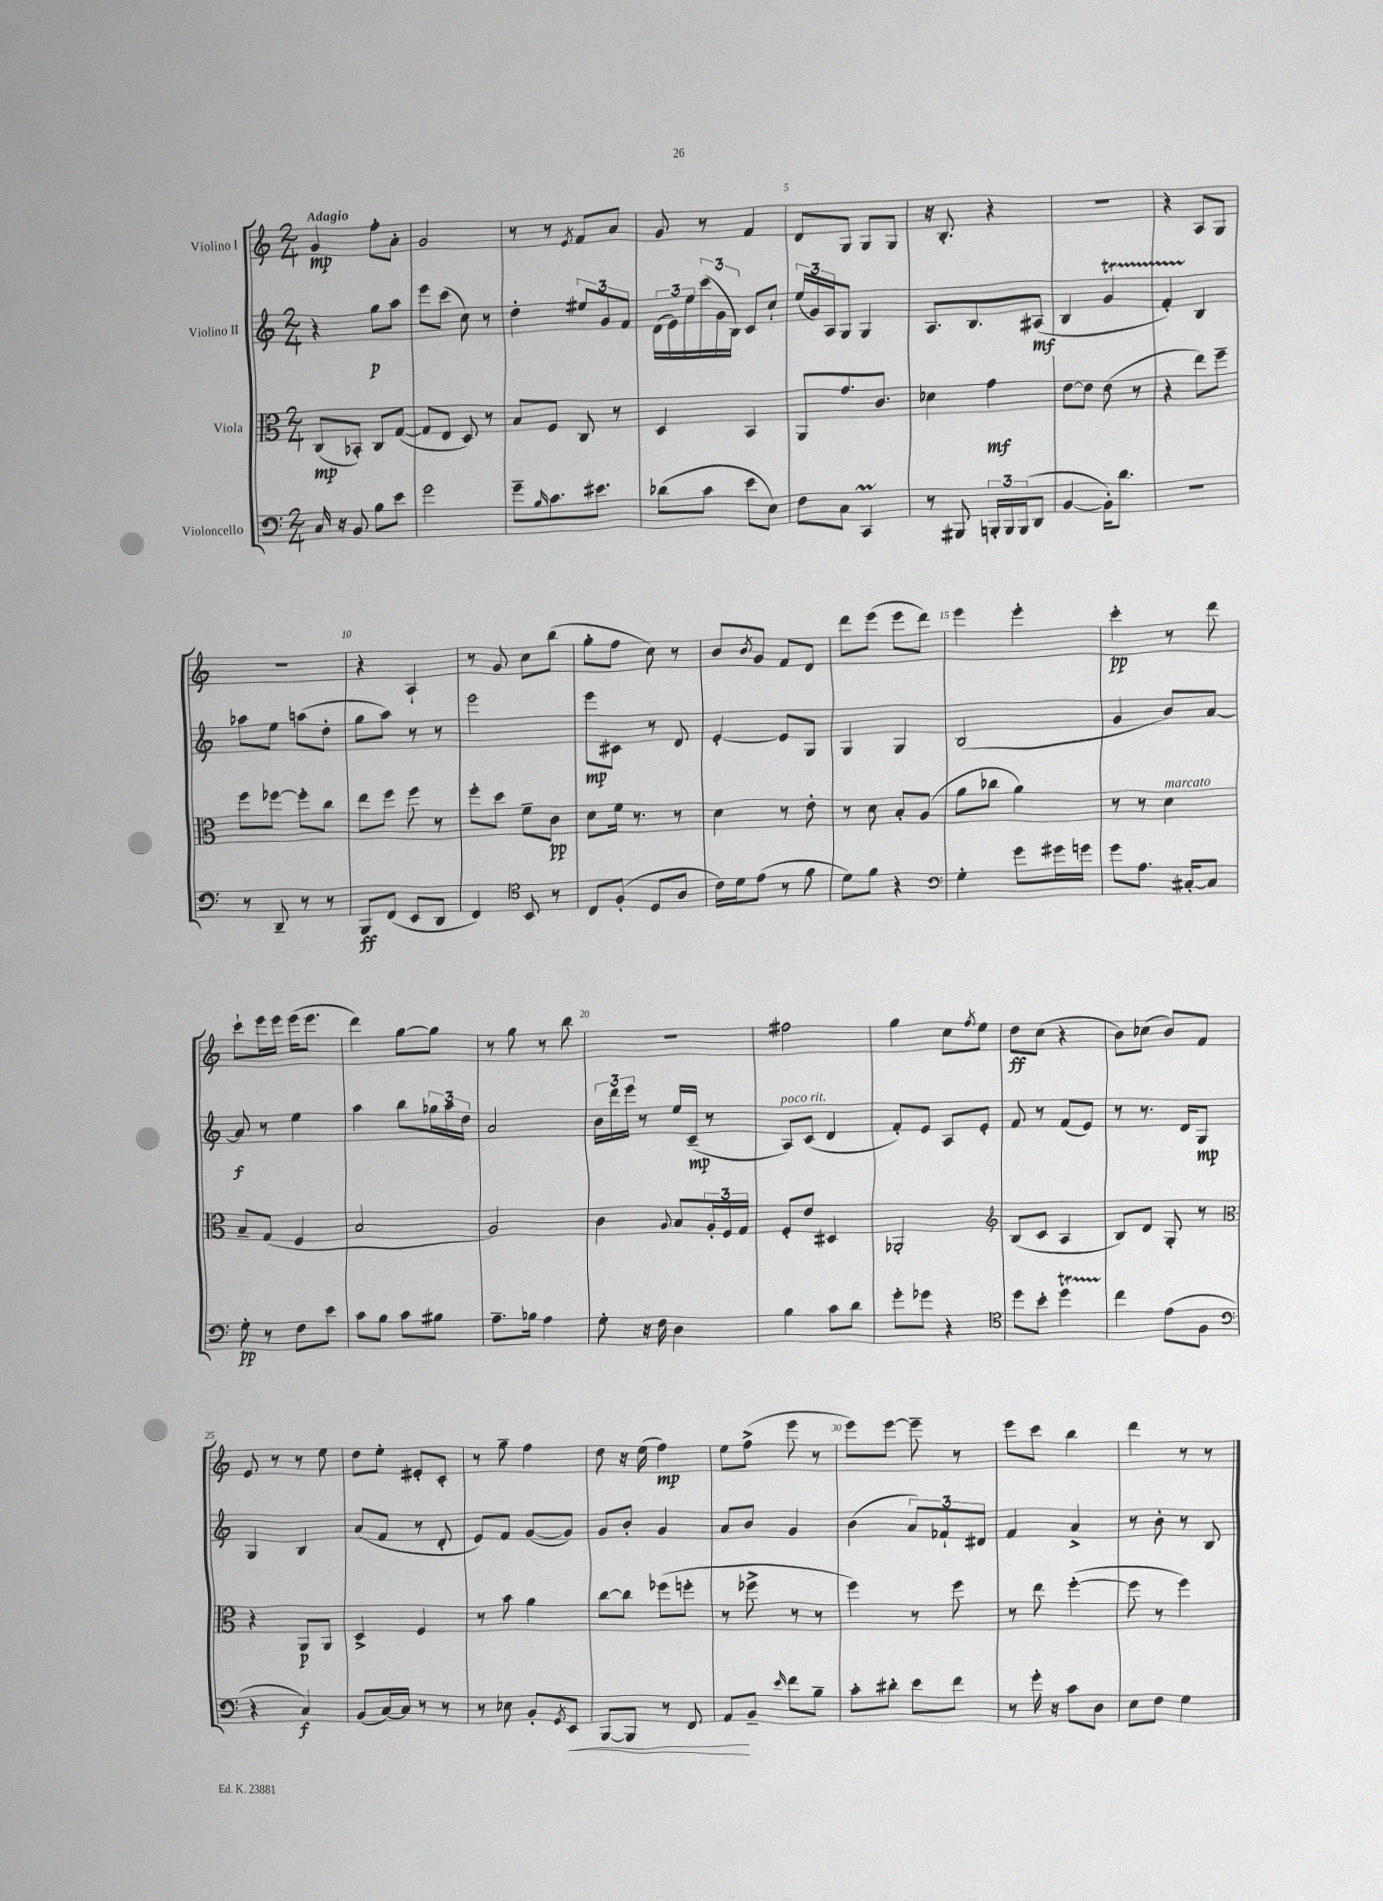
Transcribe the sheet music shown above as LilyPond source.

<<
\new StaffGroup <<
\new Staff = "s0" \with { instrumentName = "Violino I" } {
    \clef treble \key c \major \numericTimeSignature \time 2/4 \tempo "Adagio"
    g'4\mp f''8-. a'8-. |
    g'2 |
    r8 r8 \acciaccatura { e'8 } f'8 a'8 |
    g'8 r8 f'4 |
    d'8 g8 g8 g8 |
    r16 b8.-. r4 |
    R2 |
    r4 a8 g8 |
    R2 |
    r4 a4-! |
    r8 g'8 c''8 b''8( |
    g''8-. f''8 c''8) r8 |
    b'8 \acciaccatura { b'8 } g'8 f'8 d'8 |
    d'''8 e'''8( e'''8 d'''8) |
    e'''4 e'''4-. |
    c'''4-.\pp r8 d'''8 |
    c'''8-! e'''16 e'''16 e'''16( e'''8. |
    d'''4) g''8~ g''8 |
    r8 g''8 r8 b''8 |
    R2 |
    fis''2 |
    g''4 c''8 \acciaccatura { f''8 } e''8 |
    d''8\ff c''8( r4 |
    b'8) ces''8( b'8) f'8 |
    e'8 r8 r8 e''8 |
    d''8 e''8-. eis'8-. c'8-. |
    r8 g''8-- f''4 |
    d''8 r16 e''16( f''4\mp) |
    e''8 f''8->( e'''8 r8 |
    e'''8) e'''8~ e'''8-- r8 |
    e'''8 c'''8 b''4 |
    d'''4 r8 r8 \bar "|." |
}
\new Staff = "s1" \with { instrumentName = "Violino II" } {
    \clef treble \key c \major \numericTimeSignature \time 2/4
    r4 g''8\p a''8 |
    e'''8 c'''8( c''8) r8 |
    d''4-. \tuplet 3/2 { eis''8 g'8 f'8 } |
    \tuplet 3/2 { d'16( e'16) e''16 } \tuplet 3/2 { c'''16( g'16 b16) } c'8 c''8-! |
    \tuplet 3/2 { e''16( g'16) a16 } g8 g4 |
    a8. b8. ais8\mf( |
    b4 g'4\startTrillSpan |
    f'4-.) b4\stopTrillSpan |
    aes''8 e''8 a''8( d''8-. |
    g''8 a''8) r8 r8 |
    e'''2 |
    e'''8\mp cis'8 r8 d'8 |
    e'4~-. e'8 g8 |
    g4 g4 |
    b2( |
    g'4 b'8) a'8~ |
    a'8\f r8 e''4 |
    a''4 b''8 \tuplet 3/2 { ges''16 a''16 d''16 } |
    a'2 |
    \tuplet 3/2 { b'16 d'''16 e'''16 } r8 e''16 c'16--\mp( r8 |
    a8^\markup { \italic "poco rit." }) c'8( d'4 |
    f'8-.) e'8 a8 e'8-. |
    f'8 r8 f'8( e'8) |
    r8 r8. d'16 g8\mp |
    g4 b4 |
    a'8( f'8 r8 d'8-. |
    e'8) f'8 g'8~( g'8) |
    g'8 b'8-. g'4 |
    a'8 b'8 g'4 |
    b'4( \tuplet 3/2 { a'8) fes'8-! dis'8 } |
    f'4 a'4-> |
    r8 b'8-. r8 b8 \bar "|." |
}
\new Staff = "s2" \with { instrumentName = "Viola" } {
    \clef alto \key c \major \numericTimeSignature \time 2/4
    c8\mp( bes,8-.) c8 g8~( |
    g8 e8 d8) r8 |
    b8 f8 c8 r8 |
    d4 b,4 |
    a,8 g'8. c'8. |
    des'4 g'4\mf |
    e'8~ e'8 e'8( r8 |
    r4 e''8) f''8-- |
    f''8 fes''8~ fes''8-. c''8 |
    e''8 f''8 f''8 r8 |
    f''8-. d''8 f'8-- c'8\pp |
    d'8 f'16 r8. r8 |
    d'4 r8 e'8-. |
    r8 d'8 b8-. a8( |
    a'8 ces''8 a'4) |
    r8 r8 d'4^\markup { \italic "marcato" } |
    b8-- g8( f4 |
    b2 |
    a2) |
    c'4 \appoggiatura { a8 } b8 \tuplet 3/2 { a16-. f16 g16 } |
    f8-. e'8 dis4 |
    aes,2-. |
    \clef treble b8( c'8 a4 |
    b8) d'8 g8-. r8 |
    \clef alto r4 a,8\p a,8 |
    d4-> f4 |
    r8 b'8 a'4 |
    c''8~ c''8 fes''8( f''8-. |
    r8 fes''8-> r8 r8 |
    f''4) r8 f''8 |
    r8 e''8 f''4~-.( |
    f''8 r8 f''4) \bar "|." |
}
\new Staff = "s3" \with { instrumentName = "Violoncello" } {
    \clef bass \key c \major \numericTimeSignature \time 2/4
    c16 r16 b,8 b8 e'8 |
    g'2 |
    g'8-- \grace { b16 } c'8. eis'8. |
    des'8( c'8 e'8 e8) |
    f8 c8 c,4\prall |
    r8 bis,,8 \tuplet 3/2 { b,,16-. b,,16 b,,16( } d,8 |
    b,4~ b,16-.) d'8. |
    R2 |
    r8 d,8-- r8 r8 |
    b,,8\ff f,8( e,8 d,8 |
    f,4) \clef tenor b,8 r8 |
    c8 f8-.( d8 a8 |
    c'16) d'16 e'8( r8 f'8 |
    d'8) f'8 r4 |
    \clef bass g4-. g'8 gis'16 g'16 |
    g'8 a8. cis16~-. cis8 |
    g8-.\pp r8 f8 e'8 |
    c'8 b8 c'8 bis8 |
    a8.-- bes16 a4 |
    g8-. r16 f16 d4 |
    b4 c'8 d'8 |
    g'8-. ges'8 r4 |
    \clef tenor d''8 b'8-. d''4\startTrillSpan |
    c''4\stopTrillSpan e'8( f8 |
    \clef bass r4 c4\f) |
    b,8( c16~) c16 r8 r8 |
    r8 ees8 b,8-. \acciaccatura { g,8 } e,8\< |
    b,,8~ b,,8 r8 f,8 |
    a,8\! b,8-- \grace { e'16 } f'8 b8-- |
    c'8-. dis'8-. e'8 f'8 |
    r8 g'16-. r16 c'8 d8 |
    e8 f8 g4 \bar "|." |
}
>>
>>
\layout { \context { \Score \override BarNumber.break-visibility = ##(#f #t #t) barNumberVisibility = #(every-nth-bar-number-visible 5) } }
